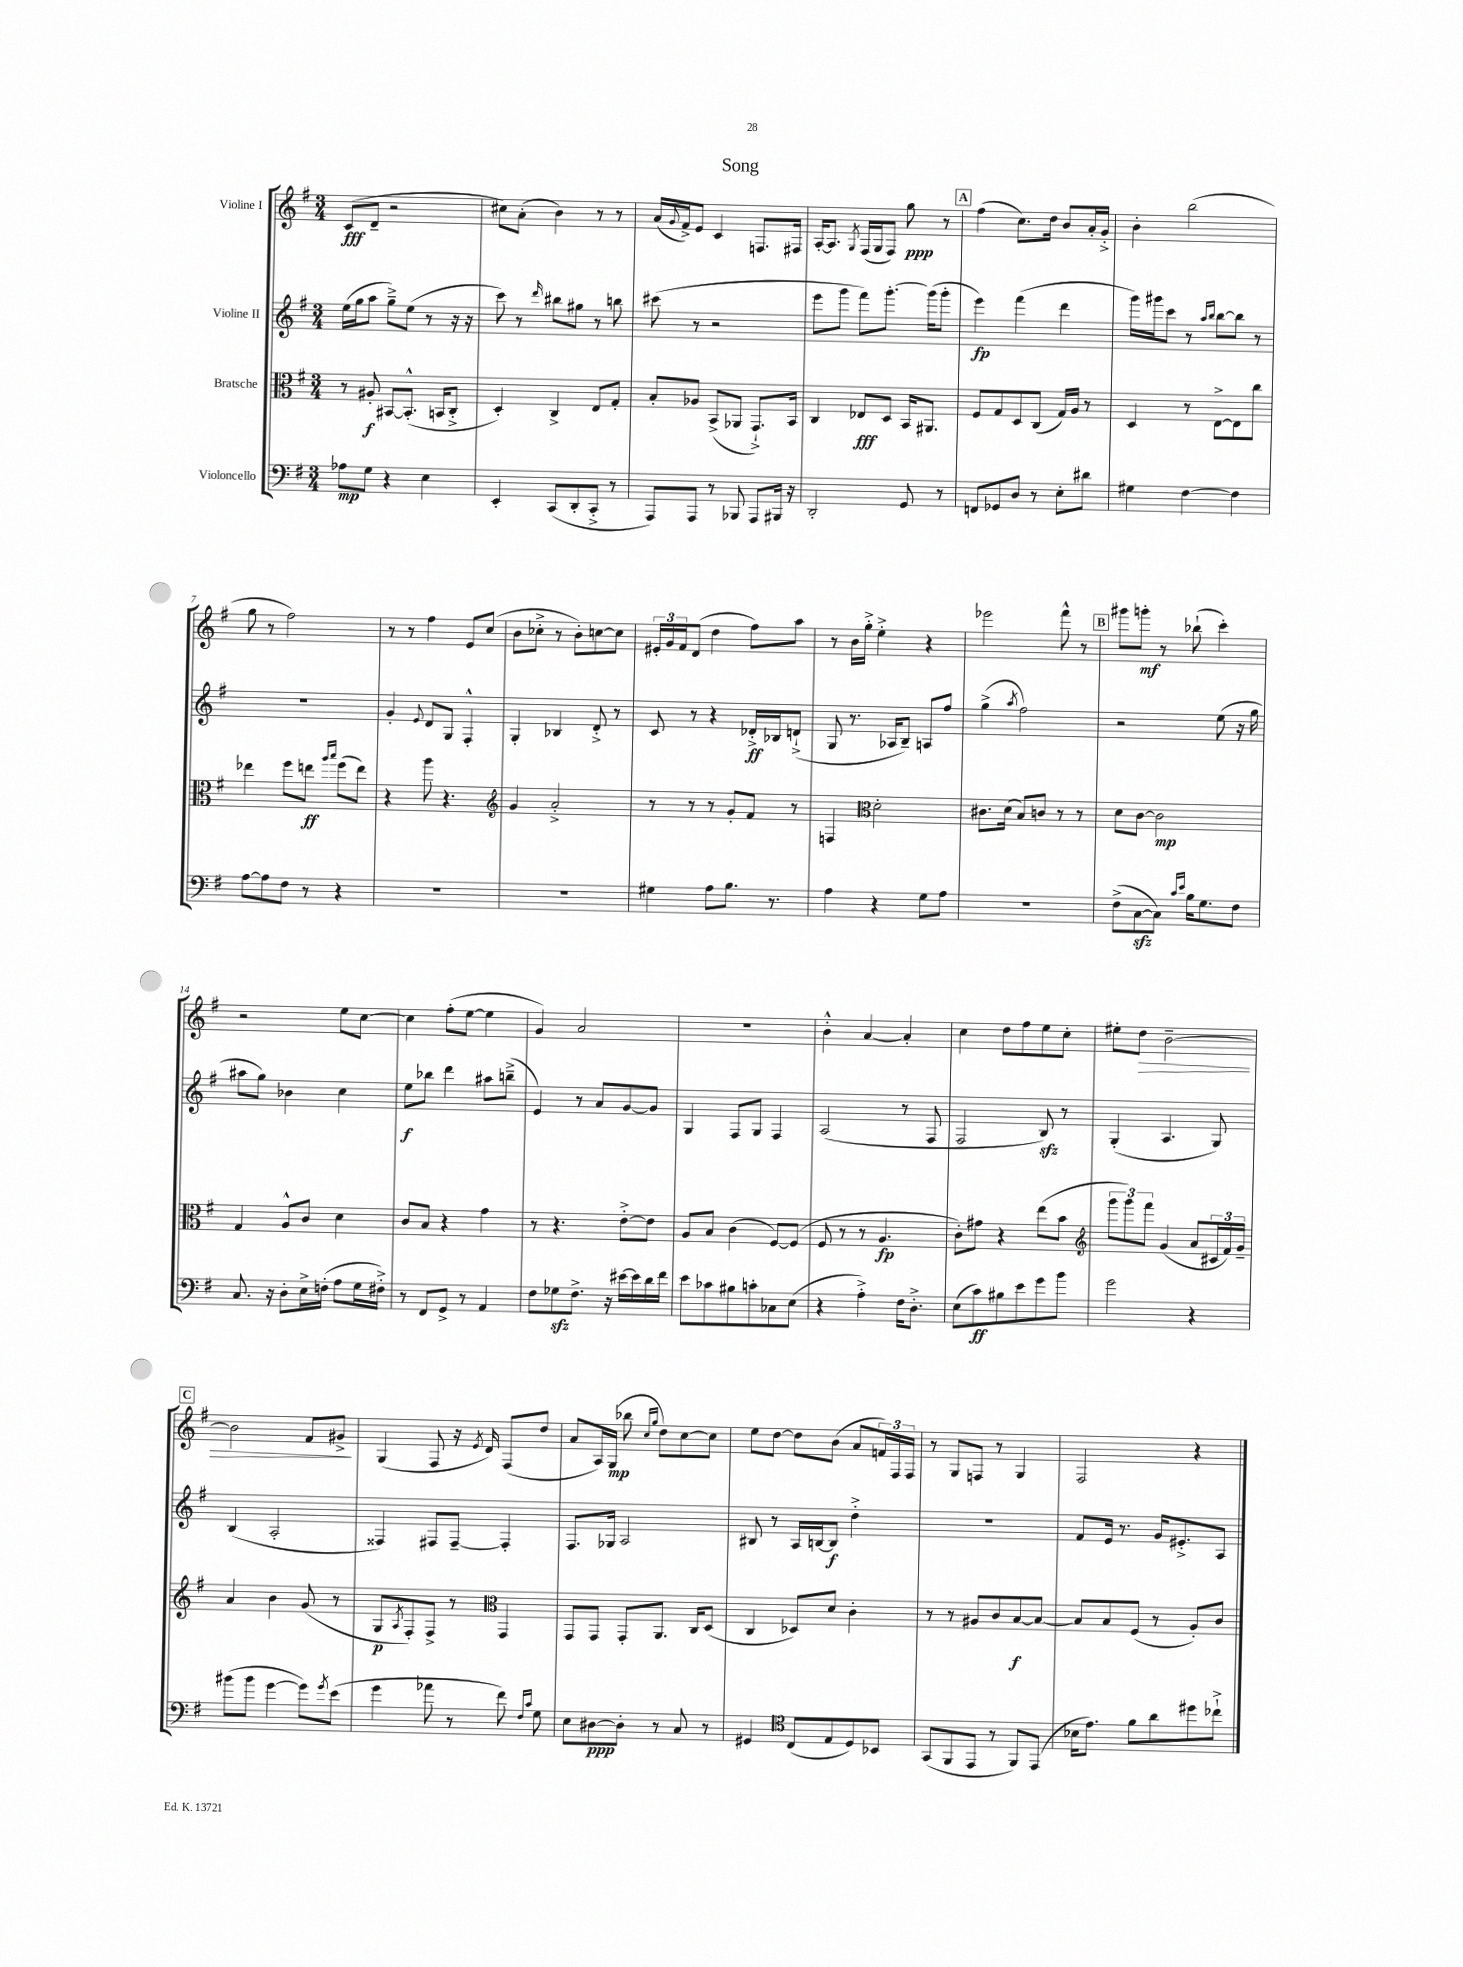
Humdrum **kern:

**kern	**dynam	**kern	**dynam	**kern	**dynam	**kern	**dynam
*part4	*part4	*part3	*part3	*part2	*part2	*part1	*part1
*staff4	*staff4	*staff3	*staff3	*staff2	*staff2	*staff1	*staff1
*I"Violoncello	*	*I"Bratsche	*	*I"Violine II	*	*I"Violine I	*
*clefF4	*	*clefC3	*	*clefG2	*	*clefG2	*
*k[f#]	*	*k[f#]	*	*k[f#]	*	*k[f#]	*
*M3/4	*	*M3/4	*	*M3/4	*	*M3/4	*
=1	=1	=1	=1	=1	=1	=1	=1
8A-X\L	mp	8r	.	(16ee\LL	.	(8c/L	fff
.	.	.	.	16gg\J	.	.	.
8G\J	.	8A#X'/	f	8aa\J	.	8d~/J	.
4r	.	[8BB#X/L	.	8gg~^\L)	.	2r	.
.	.	(8.BB#'^^/J]	.	(8ee\J	.	.	.
4E\	.	.	.	8r	.	.	.
.	.	16BBn/KL	.	.	.	.	.
.	.	8C'^/J	.	16r	.	.	.
.	.	.	.	16r	.	.	.
=2	=2	=2	=2	=2	=2	=2	=2
4EE'/	.	4D'/)	.	8ccc\)	.	8cc#X\L)	.
.	.	.	.	8r	.	(8a'\J	.
.	.	.	.	16qqddd/	.	.	.
(8CC/L	.	4C^/	.	8bb#X\L	.	4b\)	.
8DD'/	.	.	.	8gg#X\J	.	.	.
8CC'^/J	.	8E/L	.	8r	.	8r	.
8r	.	8G'/J	.	8bbn\	.	8r	.
=3	=3	=3	=3	=3	=3	=3	=3
8AAA/L)	.	8B'/L	.	(8ccc#X\	.	(16a/LL	.
.	.	.	.	.	.	8qqg/	.
.	.	.	.	.	.	16f#^/J)	.
8AAA/J	.	8A-X/J	.	8r	.	8e/J	.
8r	.	(8BB^/L	.	2r	.	4c/	.
8BBB-X/	.	8AA-X/J	.	.	.	.	.
8AAA/L	.	8.GG`^/L)	.	.	.	8.Fn/L	.
16BBB#X/Jk	.	.	.	.	.	.	.
16r	.	16BB/Jk	.	.	.	16F#X/Jk	.
=4	=4	=4	=4	=4	=4	=4	=4
2DD'/	.	4C/	.	8eee\L	.	[16A'/KL	.
.	.	.	.	.	.	8.A/J]	.
.	.	.	.	8ggg\J	.	.	.
.	.	.	.	.	.	8qG/	.
.	.	8E-X/L	fff	8fff#\L)	.	(16F#/LL	.
.	.	.	.	.	.	16G/J	.
.	.	8D/J	.	[8.ggg'\J	.	8F#/J)	.
8GG/	.	16BB/KL	.	.	.	8gg\	ppp
.	.	8.AA#X/J	.	(16ggg\KL]	.	.	.
8r	.	.	.	8ggg'\J	.	8r	.
!!LO:REH:place=s1:t=A
=5	=5	=5	=5	=5	=5	=5	=5
8FFn/L	.	8F#/L	.	4eee\)	fp	(4ff#\	.
8GG-X/	.	8G/	.	.	.	.	.
8D/J	.	8D/	.	(4fff#\	.	8.cc\L)	.
8r	.	(8C/J	.	.	.	.	.
.	.	.	.	.	.	16dd\Jk	.
8E'\L	.	16G/LL)	.	4ddd\	.	8b/L	.
.	.	16A/JJ	.	.	.	.	.
8d#X\J	.	8r	.	.	.	16a'/L	.
.	.	.	.	.	.	16g'^/JJ	.
=6	=6	=6	=6	=6	=6	=6	=6
4G#X\	.	4D/	.	16ggg\LL)	.	4b'\	.
.	.	.	.	16ggg#X\J	.	.	.
.	.	.	.	8ccc\J	.	.	.
[4F#\	.	8r	.	8r	.	(2bb\	.
.	.	.	.	16qqaa/LL	.	.	.
.	.	.	.	16qqbb/JJ	.	.	.
.	.	[8E^\L	.	[8bb\L	.	.	.
4F#\]	.	8E\]	.	8bb\J]	.	.	.
.	.	8cc\J	.	8r	.	.	.
!!LO:LB:g=z
=7	=7	=7	=7	=7	=7	=7	=7
[8A\L	.	4ee-X\	.	2.r	.	8gg\	.
8A\]	.	.	.	.	.	8r	.
8F#\J	.	8ff#\L	.	.	.	2ff#\)	.
8r	.	8een\J	ff	.	.	.	.
.	.	16qqaa/LL	.	.	.	.	.
.	.	16qqbb/JJ	.	.	.	.	.
4r	.	(8ff#\L	.	.	.	.	.
.	.	8ee\J)	.	.	.	.	.
=8	=8	=8	=8	=8	=8	=8	=8
2.r	.	4r	.	4g'/	.	8r	.
.	.	.	.	.	.	8r	.
.	.	.	.	8qqe/	.	.	.
.	.	8aa\	.	8d/L	.	4ff#\	.
.	.	4.r	.	8G/J	.	.	.
.	.	.	.	4F#'^^/	.	8e/L	.
.	.	.	.	.	.	(8cc/J	.
=9	=9	=9	=9	=9	=9	=9	=9
*	*	*clefG2	*	*	*	*	*
2.r	.	4g/	.	4G'/	.	8b\L	.
.	.	.	.	.	.	8cc-X'^\J	.
.	.	2a'^/	.	4B-X/	.	8r	.
.	.	.	.	.	.	8b'\L)	.
.	.	.	.	8d'^/	.	[8ccn\	.
.	.	.	.	8r	.	8cc\J]	.
=10	=10	=10	=10	=10	=10	=10	=10
4G#X\	.	8r	.	8c/	.	24e#X'/LL	.
.	.	.	.	.	.	24g/	.
.	.	.	.	.	.	24f#/J	.
.	.	8r	.	8r	.	(8d/J	.
8A\L	.	8r	.	4r	.	4dd\	.
8.B\J	.	8g'/L	.	.	.	.	.
.	.	8f#/J	.	16d-X'^/LL	ff	8ff#\L)	.
8.r	.	.	.	16B-X/J	.	.	.
.	.	8r	.	(8dn`^/J	.	8aa\J	.
=11	=11	=11	=11	=11	=11	=11	=11
4A\	.	4Fn/	.	8G/	.	8r	.
.	.	.	.	8.r	.	16b\LL	.
.	.	.	.	.	.	16gg'^\JJ	.
*	*	*clefC3	*	*	*	*	*
4r	.	2d'\	.	.	.	4ee'^\	.
.	.	.	.	16A-X/KL	.	.	.
.	.	.	.	8B~/J)	.	.	.
8G\L	.	.	.	8An/L	.	4r	.
8A\J	.	.	.	8ff#/J	.	.	.
=12	=12	=12	=12	=12	=12	=12	=12
2.r	.	8.c#X\L	.	(4gg^\	.	2eee-X\	.
.	.	(16d\Jk	.	.	.	.	.
.	.	.	.	8qaa/	.	.	.
.	.	8B/L)	.	2ff#\)	.	.	.
.	.	8cn/J	.	.	.	.	.
.	.	8r	.	.	.	8fff#^^\	.
.	.	8r	.	.	.	8r	.
!!LO:REH:place=s1:t=B
=13	=13	=13	=13	=13	=13	=13	=13
(8F#^\L	.	8d\L	.	2r	.	8ggg#X\L	.
[8Czz\	.	[8c\J	.	.	.	8gggn'\J	mf
8C\J])	.	2c\]	mp	.	.	8r	.
16qqc/LL	.	.	.	.	.	.	.
16qqe/JJ	.	.	.	.	.	.	.
16B\KL	.	.	.	.	.	(8bb-X`\	.
8.G\	.	.	.	.	.	.	.
.	.	.	.	(8ee\	.	4ccc'\)	.
8F#\J	.	.	.	16r	.	.	.
.	.	.	.	16gg\	.	.	.
!!LO:LB:g=z
=14	=14	=14	=14	=14	=14	=14	=14
8.C/	.	4G/	.	8aa#X\L	.	2r	.
.	.	.	.	8gg\J)	.	.	.
16r	.	.	.	.	.	.	.
8D'\L	.	8A^^/L	.	4b-X\	.	.	.
16E^\L	.	8c/J	.	.	.	.	.
(16Fn'\JJ	.	.	.	.	.	.	.
8A\L	.	4d\	.	4cc\	.	8ee\L	.
16G\L	.	.	.	.	.	[8cc\J	.
16F#X'^\JJ)	.	.	.	.	.	.	.
=15	=15	=15	=15	=15	=15	=15	=15
8r	.	8c/L	.	8ee\L	f	4cc\]	.
8FF#/L	.	8B/J	.	8bb-X\J	.	.	.
8GG^/J	.	4r	.	4ddd\	.	(8ff#'\L	.
8r	.	.	.	.	.	[8ee\J	.
4AA/	.	4g\	.	8aa#X\L	.	4ee\]	.
.	.	.	.	(8bbn~^\J	.	.	.
=16	=16	=16	=16	=16	=16	=16	=16
8F#\L	.	8r	.	4e/)	.	4g/)	.
8G-Xzz\	.	4.r	.	.	.	.	.
8.F#^\J	.	.	.	8r	.	2a/	.
.	.	.	.	8a/L	.	.	.
16r	.	.	.	.	.	.	.
[16e#X\LL	.	[8e'^\L	.	[8g/	.	.	.
16e#\]	.	.	.	.	.	.	.
16d\	.	8e\J]	.	8g/J]	.	.	.
16f#\JJ	.	.	.	.	.	.	.
=17	=17	=17	=17	=17	=17	=17	=17
8e\L	.	8A/L	.	4G/	.	2.r	.
8c-X\	.	8B/J	.	.	.	.	.
8B#X\	.	(4c\	.	8F#/L	.	.	.
8cn'\	.	.	.	8G/J	.	.	.
8C-X\	.	[8F#/L)	.	4F#/	.	.	.
(8E\J	.	(8F#/J]	.	.	.	.	.
=18	=18	=18	=18	=18	=18	=18	=18
4r	.	8F#/	.	(2A/	.	4b'^^\	.
.	.	8r	.	.	.	.	.
4A'^\)	.	8r	.	.	.	[4a/	.
.	.	4.A/	fp	.	.	.	.
16F#\KL	.	.	.	8r	.	4a'/]	.
8.D'^\J	.	.	.	.	.	.	.
.	.	.	.	8F#/	.	.	.
=19	=19	=19	=19	=19	=19	=19	=19
(8E\L	.	8c'\L)	.	2F#/	.	4cc\	.
8c\)	ff	8g#X\J	.	.	.	.	.
8B#X\	.	4r	.	.	.	8dd\L	.
8e\	.	.	.	.	.	8ff#\	.
8g\	.	(8ee\L	.	8Bzz/)	.	8ee\	.
8b\J	.	8b\J	.	8r	.	8cc'\J	.
=20	=20	=20	=20	=20	=20	=20	=20
*	*	*clefG2	*	*	*	*	*
2g\	.	12ggg\L	.	(4G'/	.	8ee#X'\L	.
.	.	12ggg\)	.	.	.	.	.
!	!	!	!	!	!	!	!LO:HP:b
.	.	.	.	.	.	8dd\J	>
.	.	12fff#\J	.	.	.	.	.
.	.	(4g/	.	4.A/	.	[2b~\	.
4r	.	8a/L	.	.	.	.	.
.	.	24c#X/L	.	8G/)	.	.	.
.	.	24f#/)	.	.	.	.	.
.	.	24g~/JJ	.	.	.	.	.
!!LO:LB:g=z
!!LO:REH:place=s1:t=C
=21	=21	=21	=21	=21	=21	=21	=21
(8b#X\L	.	4a/	.	(4B/	.	2b\]	.
8b#\J	.	.	.	.	.	.	.
[4g\	.	4b\	.	2A'/	.	.	.
8g\L])	.	(8g/	.	.	.	8f#/L	.
8qg/	.	.	.	.	.	.	.
(8e\J	.	8r	.	.	.	8g#X^/J	.
.	.	.	.	.	.	.	]
=22	=22	=22	=22	=22	=22	=22	=22
4g\	.	8G/L	p	4F##X/)	.	(4G/	.
.	.	8qA/	.	.	.	.	.
.	.	8F#'/)	.	.	.	.	.
8a-X\	.	8F#^/J	.	8F#X/L	.	8F#/	.
8r	.	8r	.	[8F#~/J	.	16r	.
.	.	.	.	.	.	8qe/	.
.	.	.	.	.	.	16d/)	.
*	*	*clefC3	*	*	*	*	*
8f#\)	.	4GG/	.	4F#'/]	.	(8F#/L	.
16qqF#/LL	.	.	.	.	.	.	.
16qqc/JJ	.	.	.	.	.	.	.
8G\	.	.	.	.	.	8dd/J	.
=23	=23	=23	=23	=23	=23	=23	=23
8E\L	.	8GG/L	.	8.F#/L	.	8a/L	.
[8D#X\	ppp	8GG/J	.	.	.	16A/L)	.
.	.	.	.	16G-X/Jk	.	(16G/JJ	mp
8D#'\J]	.	8GG'/L	.	2A/	.	8bb-X\	.
.	.	.	.	.	.	16qqcc/LL	.
.	.	.	.	.	.	16qqgg/JJ	.
8r	.	8.AA/J	.	.	.	8dd\L)	.
8C/	.	.	.	.	.	[8cc\	.
.	.	16C/KL	.	.	.	.	.
8r	.	(8D/J	.	.	.	8cc\J]	.
=24	=24	=24	=24	=24	=24	=24	=24
4GG#X/	.	4C/	.	8B#X/	.	8ee\L	.
.	.	.	.	8r	.	[8dd\J	.
*clefC4	*	*	*	*	*	*	*
(8C/L	.	8D-X/L)	.	16A/LL	.	8dd\L]	.
.	.	.	.	[16Bn/J	.	.	.
8E/	.	8d/J	.	8B/J]	f	(8b\J	.
8D/)	.	4c'\	.	4dd'^\	.	8a/L	.
8BB-X/J	.	.	.	.	.	24fn/L)	.
.	.	.	.	.	.	24F#/	.
.	.	.	.	.	.	24F#/JJ	.
=25	=25	=25	=25	=25	=25	=25	=25
(8GG/L	.	8r	.	2.r	.	8r	.
8FF#/	.	8r	.	.	.	8G/L	.
8EE/J	.	8A#X/L	.	.	.	8Fn/J	.
8r	.	8c/	.	.	.	8r	.
8FF#/L)	.	[8B/	f	.	.	4G/	.
(8EE/J	.	8B/J_	.	.	.	.	.
=26	=26	=26	=26	=26	=26	=26	=26
16B-X\KL	.	8B/L]	.	8f#/L	.	2F#/	.
8.e\J)	.	.	.	.	.	.	.
.	.	8B/	.	16e/Jk	.	.	.
.	.	.	.	8.r	.	.	.
8f#\L	.	(8F#/J	.	.	.	.	.
8a\	.	8r	.	16g/KL	.	.	.
.	.	.	.	8.e#X'^/	.	.	.
8dd#X\	.	8A'/L)	.	.	.	4r	.
8cc-X`^\J	.	8c/J	.	8A/J	.	.	.
==	==	==	==	==	==	==	==
*-	*-	*-	*-	*-	*-	*-	*-
